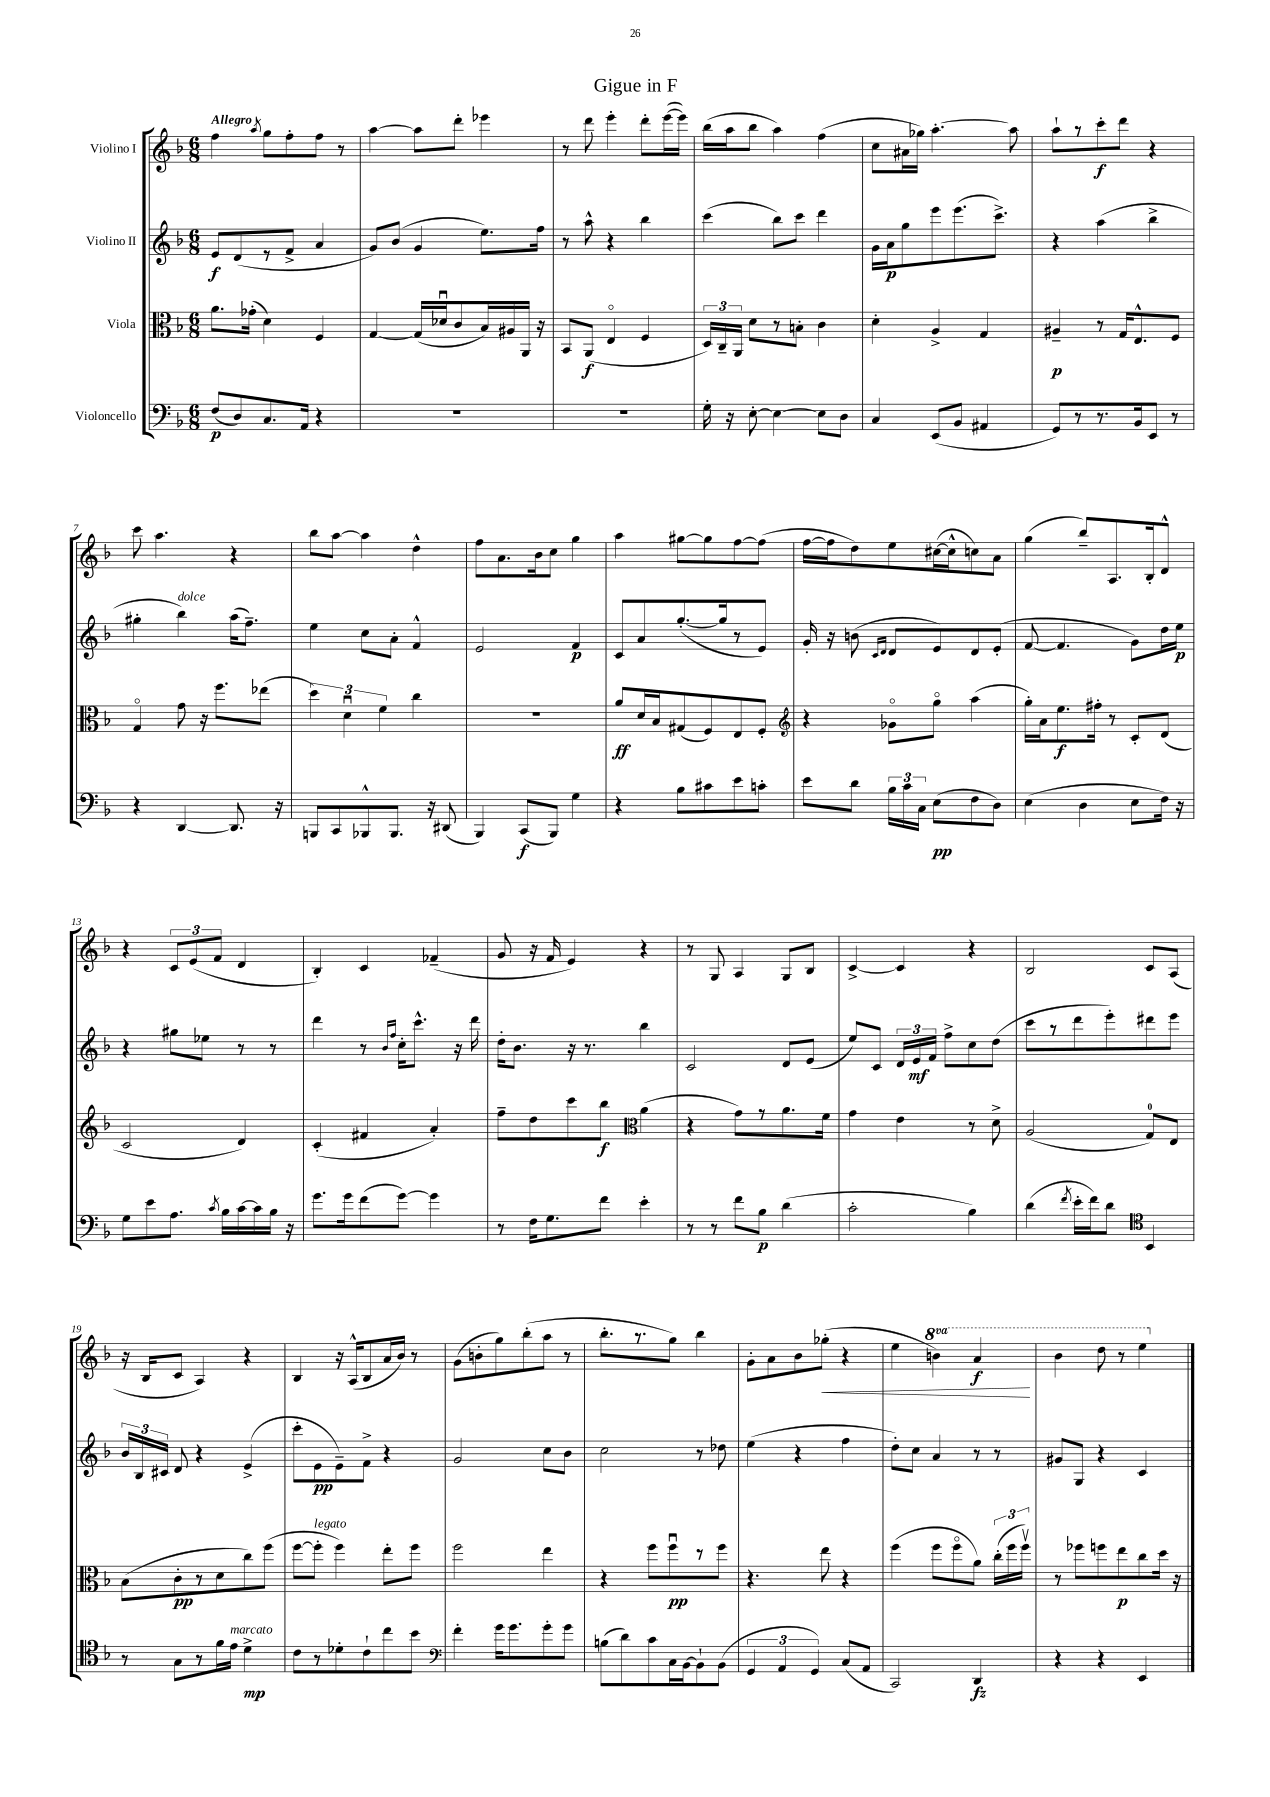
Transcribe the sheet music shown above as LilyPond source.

\header { title = "Gigue in F" }
<<
\new StaffGroup <<
\new Staff = "s0" \with { instrumentName = "Violino I" } {
    \clef treble \key f \major \numericTimeSignature \time 6/8 \set Staff.ottavationMarkups = #ottavation-simple-ordinals \tempo "Allegro"
    \autoBeamOff f''4 \acciaccatura { a''8 } g''8[ f''8-. f''8] r8 |
    a''4~ a''8[ d'''8]-. ees'''4 |
    r8 d'''8 e'''4-. d'''8[-. e'''16~( e'''16]) |
    bes''16[( a''16 bes''8] a''4) f''4( |
    c''8[ ais'16 ges''16]) a''4.~-. a''8 |
    a''8[-! r8 c'''8-.\f d'''8] r4 |
    c'''8 a''4. r4 |
    bes''8[ a''8]~ a''4 d''4-^ |
    f''8[ a'8. bes'16 c''8] g''4 |
    a''4 gis''8[~ gis''8 f''8~ f''8]( |
    f''16[~ f''16 d''8) e''8 cis''16~( cis''16-^ c''8) a'8] |
    g''4( bes''8[--) a8. bes16-. d'8]-^ |
    r4 \tuplet 3/2 { c'8[ e'8( f'8] } d'4 |
    bes4-.) c'4 fes'4--( |
    g'8 r16 f'16 e'4) r4 |
    r8 g8 a4 g8[ bes8] |
    c'4~-> c'4 r4 |
    bes2 c'8[ a8]( |
    r16 bes16[ c'8] a4) r4 |
    bes4 r16 a16[-^( bes8 a'16 bes'16]) r8 |
    g'8[( b'8-. g''8) bes''8-.( a''8] r8 |
    bes''8.[-. r8. g''8]) bes''4 |
    g'8[-. a'8 bes'8 ges''8]-.\<( r4 |
    e''4 \ottava #1 b''4) a''4\f\! |
    bes''4 d'''8 r8 e'''4 \ottava #0 \bar "|." |
}
\new Staff = "s1" \with { instrumentName = "Violino II" } {
    \clef treble \key f \major \numericTimeSignature \time 6/8
    \autoBeamOff e'8[\f d'8( r8 f'8]-> a'4 |
    g'8[) bes'8]( g'4 e''8.[) f''16] |
    r8 a''8-^ r4 bes''4 |
    c'''4( bes''8[) c'''8] d'''4 |
    g'16[ a'16\p g''8 e'''8 e'''8.( c'''8.]->) |
    r4 a''4( bes''4-> |
    gis''4-. bes''4^\markup { \italic "dolce" }) a''16[( f''8.]--) |
    e''4 c''8[ a'8]-. f'4-^ |
    e'2 f'4\p |
    c'8[ a'8 g''8.~-.( g''16 r8 e'8]) |
    g'16-. r16 b'8( \grace { c'16[ d'16] } d'8[ e'8) d'8 e'8]-.( |
    f'8~ f'4. g'8[) d''16 e''16]\p |
    r4 gis''8[ ees''8] r8 r8 |
    d'''4 r8 \grace { bes'16[ f''16] } c''16[-. c'''8.]-^ r16 d'''16 |
    d''16[-. bes'8.] r16 r8. bes''4 |
    c'2 d'8[ e'8]( |
    e''8[) c'8] \tuplet 3/2 { d'16[ e'16\mf f'16] } f''8[-> c''8 d''8]( |
    c'''8[ r8 d'''8 e'''8-.) dis'''8 e'''8] |
    \tuplet 3/2 { bes'16[ bes16 cis'16] } d'8 r4 e'4->( |
    c'''8[-. e'8\pp e'8--) f'8]-> r4 |
    g'2 c''8[ bes'8] |
    c''2 r8 des''8 |
    e''4( r4 f''4 |
    d''8[-.) c''8] a'4 r8 r8 |
    gis'8[ g8] r4 c'4 \bar "|." |
}
\new Staff = "s2" \with { instrumentName = "Viola" } {
    \clef alto \key f \major \numericTimeSignature \time 6/8
    \autoBeamOff a'8.[ ges'16]-.( d'4) f4 |
    g4~ g16[( des'16\downbow c'8 bes16) ais16 a,16] r16 |
    bes,8[ a,8]\f( e4\flageolet f4 |
    \tuplet 3/2 { d16[) c16-- a,16] } d'8[ r8 b8]-. c'4 |
    d'4-. a4-> g4 |
    ais4--\p r8 g16[ e8.-^ f8] |
    g4\flageolet g'8 r16 f''8.[ ees''8]( |
    \tuplet 3/2 { d''4) d'4\downbow f'4 } c''4 |
    R2. |
    a'8[\ff d'16 bes16 gis8( f8) e8 f8]-. |
    \clef treble r4 ges'8[\flageolet g''8]\flageolet a''4( |
    g''16[-.) a'16 e''8.\f fis''16]-. r8 c'8[-. d'8]( |
    c'2 d'4) |
    c'4-.( fis'4 a'4-.) |
    f''8[-- d''8 c'''8 bes''8]\f \clef alto a'4( |
    r4 g'8[) r8 a'8. f'16] |
    g'4 e'4 r8 d'8-> |
    a2( g8[-0) e8] |
    bes8[( c'8-.\pp r8 d'8 c''8) f''8]( |
    f''8[~ f''8]-.^\markup { \italic "legato" } f''4) e''8[-. f''8] |
    f''2 e''4 |
    r4 f''8[ f''8\downbow\pp r8 f''8] |
    r4. e''8 r4 |
    f''4( f''8[ f''8\flageolet a'8]) \tuplet 3/2 { c''16[-.( f''16 f''16]\upbow) } |
    r8 fes''8[ f''8 e''8\p c''8 d''16] r16 \bar "|." |
}
\new Staff = "s3" \with { instrumentName = "Violoncello" } {
    \clef bass \key f \major \numericTimeSignature \time 6/8
    \autoBeamOff f8[\p( d8) c8. a,16] r4 |
    R2. |
    R2. |
    g16-. r16 e8~-. e4~ e8[ d8] |
    c4 e,8[( bes,8] ais,4 |
    g,8[) r8 r8. bes,16 e,8] r8 |
    r4 d,4~ d,8. r16 |
    b,,8[ c,8 bes,,8-^ bes,,8.] r16 dis,8( |
    bes,,4) c,8[\f( bes,,8]) g4 |
    r4 bes8[ cis'8 e'8 c'8]-. |
    e'8[ d'8] \tuplet 3/2 { bes16[ c'16 c16] } e8[\pp( f8 d8]) |
    e4( d4 e8[ f16]) r16 |
    g8[ e'8 a8.] \acciaccatura { c'8 } bes16[ c'16~ c'16 bes16] r16 |
    g'8.[ g'16 f'8( g'8]~) g'4 |
    r8 f16[ g8. f'8] e'4-. |
    r8 r8 f'8[ bes8]\p d'4( |
    c'2-. bes4) |
    d'4( \acciaccatura { f'8 } e'16[-. f'16) d'8] \clef tenor bes,4 |
    r8 g8[ r8 f'16 e'16]^\markup { \italic "marcato" } d'4->\mp |
    c'8[ r8 des'8-. c'8-! c''8 bes'8] |
    \clef bass f'4-. g'16[ g'8. g'8-. g'8] |
    b8[( d'8) c'8 c16 bes,16~ bes,8-! bes,8]( |
    \tuplet 3/2 { g,4 a,4 g,4) } c8[( a,8] |
    c,2) d,4\fz |
    r4 r4 e,4 \bar "|." |
}
>>
>>
